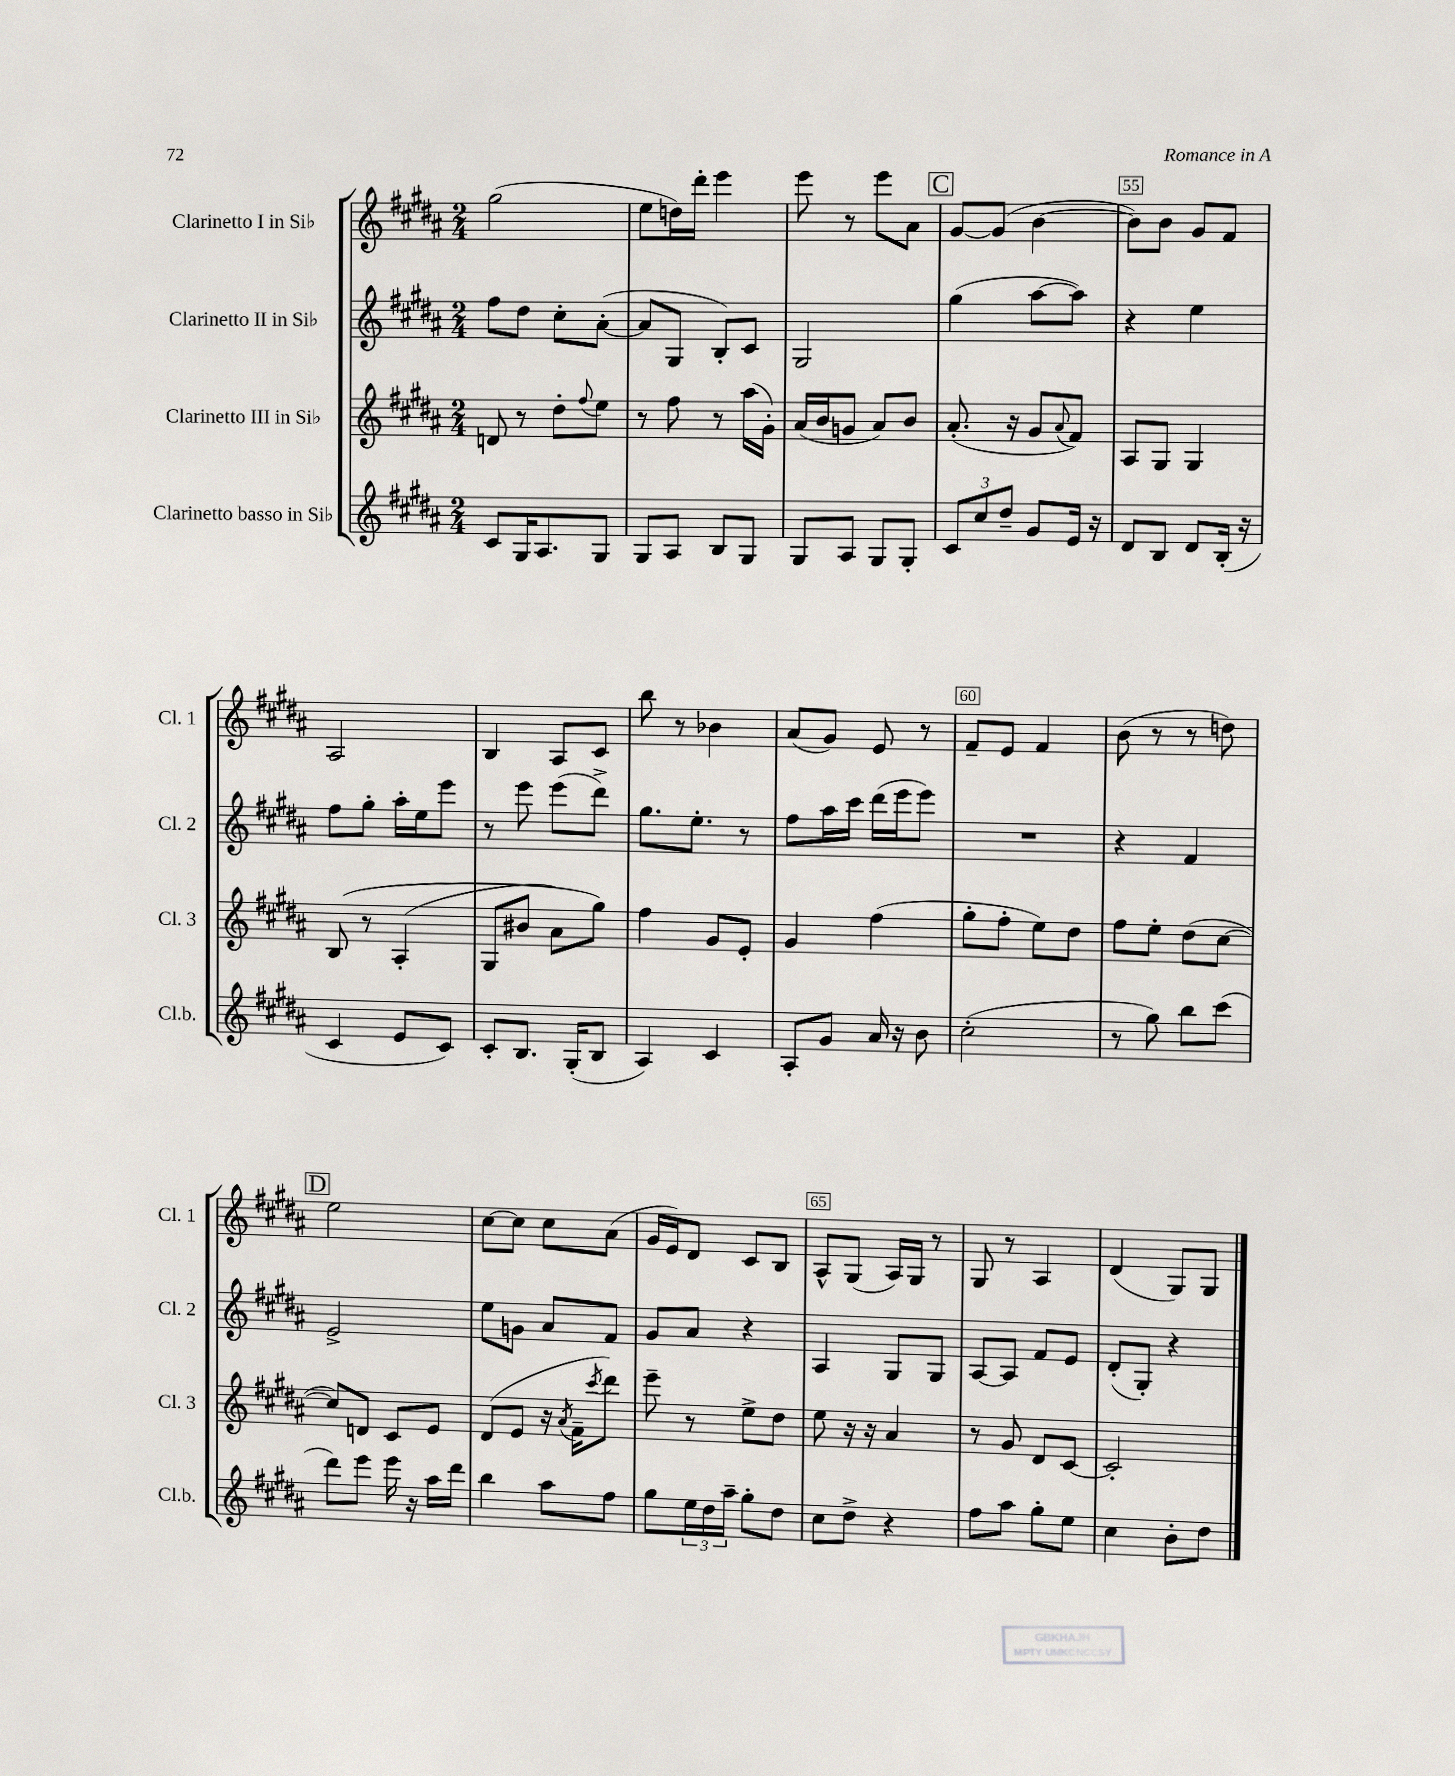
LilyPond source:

<<
\new StaffGroup <<
\new Staff = "s0" \with { instrumentName = "Clarinetto I in Sib" shortInstrumentName = "Cl. 1" } {
    \clef treble \key b \major \numericTimeSignature \time 2/4
    gis''2( |
    e''8 d''16) dis'''16-. e'''4 |
    e'''8 r8 e'''8 ais'8 |
    \mark \markup { \box "C" } gis'8~ gis'8( b'4~ |
    b'8) b'8 gis'8 fis'8 |
    ais2 |
    b4 ais8 cis'8 |
    b''8 r8 bes'4 |
    ais'8( gis'8) e'8 r8 |
    fis'8-- e'8 fis'4 |
    b'8( r8 r8 d''8) |
    \mark \markup { \box "D" } e''2 |
    cis''8~ cis''8 cis''8 ais'8( |
    gis'16 e'16) dis'8 cis'8 b8 |
    ais8-^ gis8( ais16) gis16 r8 |
    gis8 r8 ais4 |
    dis'4( gis8) gis8 \bar "|." |
}
\new Staff = "s1" \with { instrumentName = "Clarinetto II in Sib" shortInstrumentName = "Cl. 2" } {
    \clef treble \key b \major \numericTimeSignature \time 2/4
    fis''8 dis''8 cis''8-. ais'8~-.( |
    ais'8 gis8 b8-.) cis'8 |
    gis2 |
    \mark \markup { \box "C" } gis''4( ais''8~ ais''8) |
    r4 e''4 |
    fis''8 gis''8-. ais''16-. e''16 e'''8 |
    r8 e'''8 e'''8( dis'''8->) |
    gis''8. e''8.-. r8 |
    fis''8 ais''16 cis'''16 dis'''16( e'''16 e'''8) |
    R2 |
    r4 fis'4 |
    \mark \markup { \box "D" } e'2-> |
    e''8 g'8 ais'8 fis'8 |
    gis'8 ais'8 r4 |
    ais4 gis8 gis8 |
    ais8~ ais8 fis'8 e'8 |
    dis'8-.( gis8-.) r4 \bar "|." |
}
\new Staff = "s2" \with { instrumentName = "Clarinetto III in Sib" shortInstrumentName = "Cl. 3" } {
    \clef treble \key b \major \numericTimeSignature \time 2/4
    d'8 r8 dis''8-. \appoggiatura { fis''8 } e''8 |
    r8 fis''8 r8 ais''16( gis'16-.) |
    ais'16( b'16 g'8 ais'8) b'8 |
    \mark \markup { \box "C" } ais'8.-.( r16 gis'8 \appoggiatura { ais'8 } fis'8) |
    ais8 gis8 gis4 |
    b8\( r8 ais4-.( |
    gis8 bis'8 ais'8) gis''8\) |
    fis''4 gis'8 e'8-. |
    gis'4 fis''4( |
    gis''8-. fis''8-. e''8) dis''8 |
    fis''8 e''8-. dis''8( cis''8~ |
    \mark \markup { \box "D" } cis''8) d'8 cis'8 e'8 |
    dis'8( e'8 r16 \acciaccatura { ais'8 } fis'16-- \acciaccatura { cis'''8 } dis'''8) |
    e'''8-- r8 e''8-> dis''8 |
    e''8 r16 r16 ais'4 |
    r8 gis'8 dis'8 cis'8~ |
    cis'2-. \bar "|." |
}
\new Staff = "s3" \with { instrumentName = "Clarinetto basso in Sib" shortInstrumentName = "Cl.b." } {
    \clef treble \key b \major \numericTimeSignature \time 2/4
    cis'8 gis16 ais8. gis8 |
    gis8 ais8 b8 gis8 |
    gis8 ais8 gis8 gis8-. |
    \mark \markup { \box "C" } \tuplet 3/2 { cis'8 cis''8 dis''8-- } gis'8 e'16 r16 |
    dis'8 b8 dis'8 b16-.( r16 |
    cis'4 e'8 cis'8) |
    cis'8-. b8. gis16-.( b8 |
    ais4) cis'4 |
    ais8-. gis'8 ais'16 r16 b'8 |
    cis''2-.( |
    r8 gis''8) b''8 cis'''8( |
    \mark \markup { \box "D" } dis'''8) e'''8 e'''16 r16 ais''16 dis'''16 |
    b''4 ais''8 fis''8 |
    gis''8 \tuplet 3/2 { e''16 dis''16 ais''16-- } gis''8-. dis''8 |
    cis''8 dis''8-> r4 |
    fis''8 ais''8 gis''8-. e''8 |
    cis''4 b'8-. dis''8 \bar "|." |
}
>>
>>
\layout { \context { \Score currentBarNumber = #51 \override BarNumber.break-visibility = ##(#f #t #t) barNumberVisibility = #(every-nth-bar-number-visible 5) \override BarNumber.stencil = #(make-stencil-boxer 0.1 0.3 ly:text-interface::print) } }
